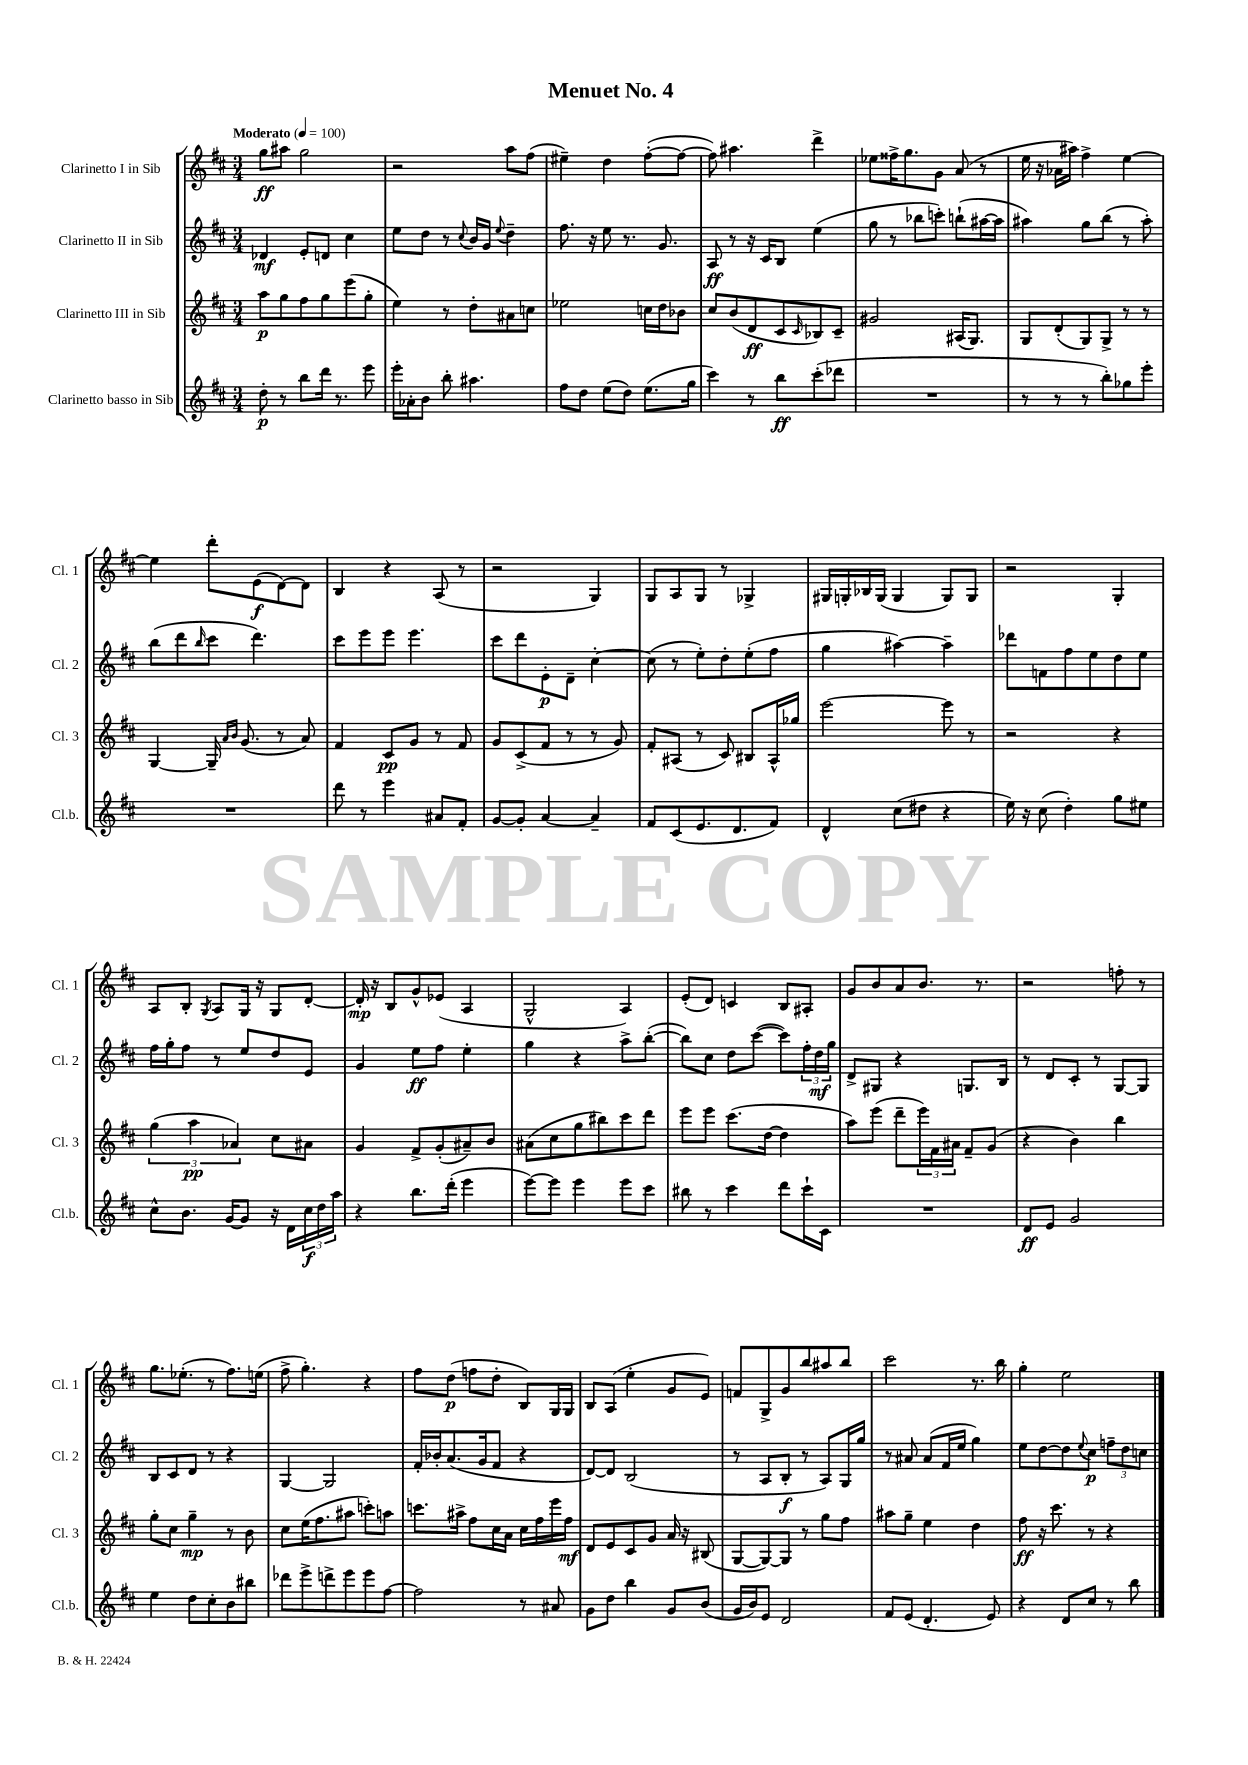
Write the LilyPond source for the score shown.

\header { title = "Menuet No. 4" }
<<
\new StaffGroup <<
\new Staff = "s0" \with { instrumentName = "Clarinetto I in Sib" shortInstrumentName = "Cl. 1" } {
    \clef treble \key d \major \numericTimeSignature \time 3/4 \tempo "Moderato" 4 = 100
    g''8\ff ais''8 g''2 |
    r2 a''8 fis''8( |
    eis''4--) d''4 fis''8~-.( fis''8~ |
    fis''8) ais''4. d'''4-> |
    ees''8 fisis''16-> g''8. g'8 a'8( r8 |
    e''16 r16 aes'16 ais''16) fis''4-> e''4~ |
    e''4 d'''8-. e'8\f( d'8~) d'8 |
    b4 r4 a8( r8 |
    r2 g4) |
    g8 a8 g8 r8 ges4-> |
    gis16 g16-. bes16 g16( g4 g8) g8 |
    r2 g4-. |
    a8 b8-. \acciaccatura { g8 } a8 g16 r16 g8 d'8~-. |
    d'16-.\mp r16 b8 g'8-^ ees'8( a4 |
    g2-^ a4) |
    e'8-.( d'8) c'4 b8 ais8-. |
    g'8 b'8 a'8 b'8. r8. |
    r2 f''8-. r8 |
    g''8. ees''8.-.( r8 fis''8.) e''16( |
    fis''8-> g''4.-.) r4 |
    fis''8 d''8\p( f''8 d''8-. b8) g16 g16 |
    b8 a8( e''4-. g'8 e'8) |
    f'8 g8-> g'8 b''8 ais''8 b''8 |
    cis'''2 r8. b''16 |
    g''4-. e''2 \bar "|." |
}
\new Staff = "s1" \with { instrumentName = "Clarinetto II in Sib" shortInstrumentName = "Cl. 2" } {
    \clef treble \key d \major \numericTimeSignature \time 3/4
    des'4\mf e'8-. d'8 cis''4 |
    e''8 d''8 r8 \appoggiatura { cis''8 } b'16 g'16 \appoggiatura { e''8 } d''4-- |
    fis''8. r16 e''8 r8. g'8. |
    a8\ff r8 r16 cis'16 b8 e''4( |
    g''8 r8 bes''8 c'''8-.) b''8-!( ais''16~ ais''16 |
    ais''4) g''8 b''8( r8 ais''8-.) |
    b''8( d'''8 \grace { b''16 } cis'''8 d'''4.) |
    cis'''8 e'''8 e'''8 e'''4. |
    cis'''8 d'''8 e'8-.\p d'8-- cis''4~-. |
    cis''8( r8 e''8-.) d''8-. e''8-.( fis''8 |
    g''4 ais''4~) ais''4-- |
    des'''8 f'8 fis''8 e''8 d''8 e''8 |
    fis''16 g''16-. fis''8 r8 e''8 d''8 e'8 |
    g'4 e''8\ff fis''8 e''4-. |
    g''4 r4 a''8-> b''8~-.( |
    b''8) cis''8 d''8 cis'''8~( cis'''8) \tuplet 3/2 { fis''16-. d''16\mf g''16 } |
    d'8-> gis8 r4 g8. b16 |
    r8 d'8 cis'8-. r8 g8~ g8 |
    b8 cis'8 d'8 r8 r4 |
    g4~ g2 |
    fis'16-. bes'16-. a'8.( g'16 fis'8 r4 |
    d'8~) d'8 b2( |
    r8 a8 b8-.\f r8 a8) g16 g''16 |
    r8 ais'8 ais'8( fis'16 e''16 g''4) |
    e''8 d''8~ d''8 \appoggiatura { e''8 } cis''8\p \tuplet 3/2 { f''8-- d''8 c''8 } \bar "|." |
}
\new Staff = "s2" \with { instrumentName = "Clarinetto III in Sib" shortInstrumentName = "Cl. 3" } {
    \clef treble \key d \major \numericTimeSignature \time 3/4
    a''8\p g''8 fis''8 g''8 e'''8( g''8-. |
    e''4) r8 d''8-. ais'8 c''8 |
    ees''2 c''16 d''16 bes'8 |
    cis''8 b'8( d'8\ff cis'8 \grace { cis'16 } bes8) cis'8-- |
    gis'2 ais16( g8.) |
    g8 d'8-.( g8) g8-> r8 r8 |
    g4~ g16-- \grace { a'16 b'16 } g'8.( r8 a'8) |
    fis'4 cis'8\pp g'8 r8 fis'8 |
    g'8 cis'8->( fis'8 r8 r8 g'8) |
    fis'8-. ais8( r8 cis'8) bis8 ais16-^ ges''16 |
    e'''2~ e'''8 r8 |
    r2 r4 |
    \tuplet 3/2 { g''4( a''4\pp aes'4) } cis''8 ais'8 |
    g'4 fis'8-> g'8-.( ais'8--) b'8 |
    ais'8( cis''8 g''8 bis''8) cis'''8 d'''8 |
    e'''8 e'''8 cis'''8.( d''16~ d''4 |
    a''8) e'''8( d'''8-- \tuplet 3/2 { e'''16) fis'16 ais'16 } fis'8-- g'8( |
    r4 b'4) b''4 |
    g''8-. cis''8 g''4--\mp r8 b'8 |
    cis''8 e''16( fis''8. ais''8 c'''8-.) a''8 |
    c'''8. ais''16-> fis''8 cis''16 a'16 cis''16 fis''16 e'''16 fis''16\mf |
    d'8 e'8 cis'8 g'8 a'16 r16 bis8( |
    g8~ g8~) g8 r8 g''8 fis''8 |
    ais''8 g''8-- e''4 d''4 |
    fis''8\ff r16 cis'''8. r8 r4 \bar "|." |
}
\new Staff = "s3" \with { instrumentName = "Clarinetto basso in Sib" shortInstrumentName = "Cl.b." } {
    \clef treble \key d \major \numericTimeSignature \time 3/4
    d''8-.\p r8 b''8 d'''16 r8. e'''8 |
    e'''16-. aes'16-. b'8 b''8-. ais''4. |
    fis''8 d''8 e''8( d''8) e''8.( g''16 |
    cis'''4) r8 b''8\ff cis'''8-.( des'''8 |
    R2. |
    r8 r8 r8 b''8-.) ges''8 e'''8-. |
    R2. |
    d'''8 r8 e'''4 ais'8 fis'8-. |
    g'8~ g'8-. a'4~ a'4-- |
    fis'8 cis'8( e'8. d'8. fis'8) |
    d'4-^ cis''8( dis''8 r4 |
    e''16) r16 cis''8( d''4-.) g''8 eis''8 |
    cis''8-^ b'8. g'16~ g'8 r16 d'16 \tuplet 3/2 { cis''16\f d''16 a''16 } |
    r4 b''8. d'''16-.( e'''4 |
    e'''8~) e'''8 e'''4 e'''8 cis'''8 |
    bis''8 r8 cis'''4 d'''8 cis'''16-! cis'16 |
    R2. |
    d'8\ff e'8 g'2 |
    e''4 d''8 cis''8-. b'8 bis''8 |
    des'''8 e'''8-> d'''8-> e'''8 e'''8 fis''8~ |
    fis''2 r8 ais'8 |
    g'8 d''8 b''4 g'8 b'8( |
    g'16 b'16) e'8 d'2 |
    fis'8 e'8( d'4.-. e'8) |
    r4 d'8 cis''8 r8 b''8 \bar "|." |
}
>>
>>
\layout { \context { \Score \remove "Bar_number_engraver" } }
